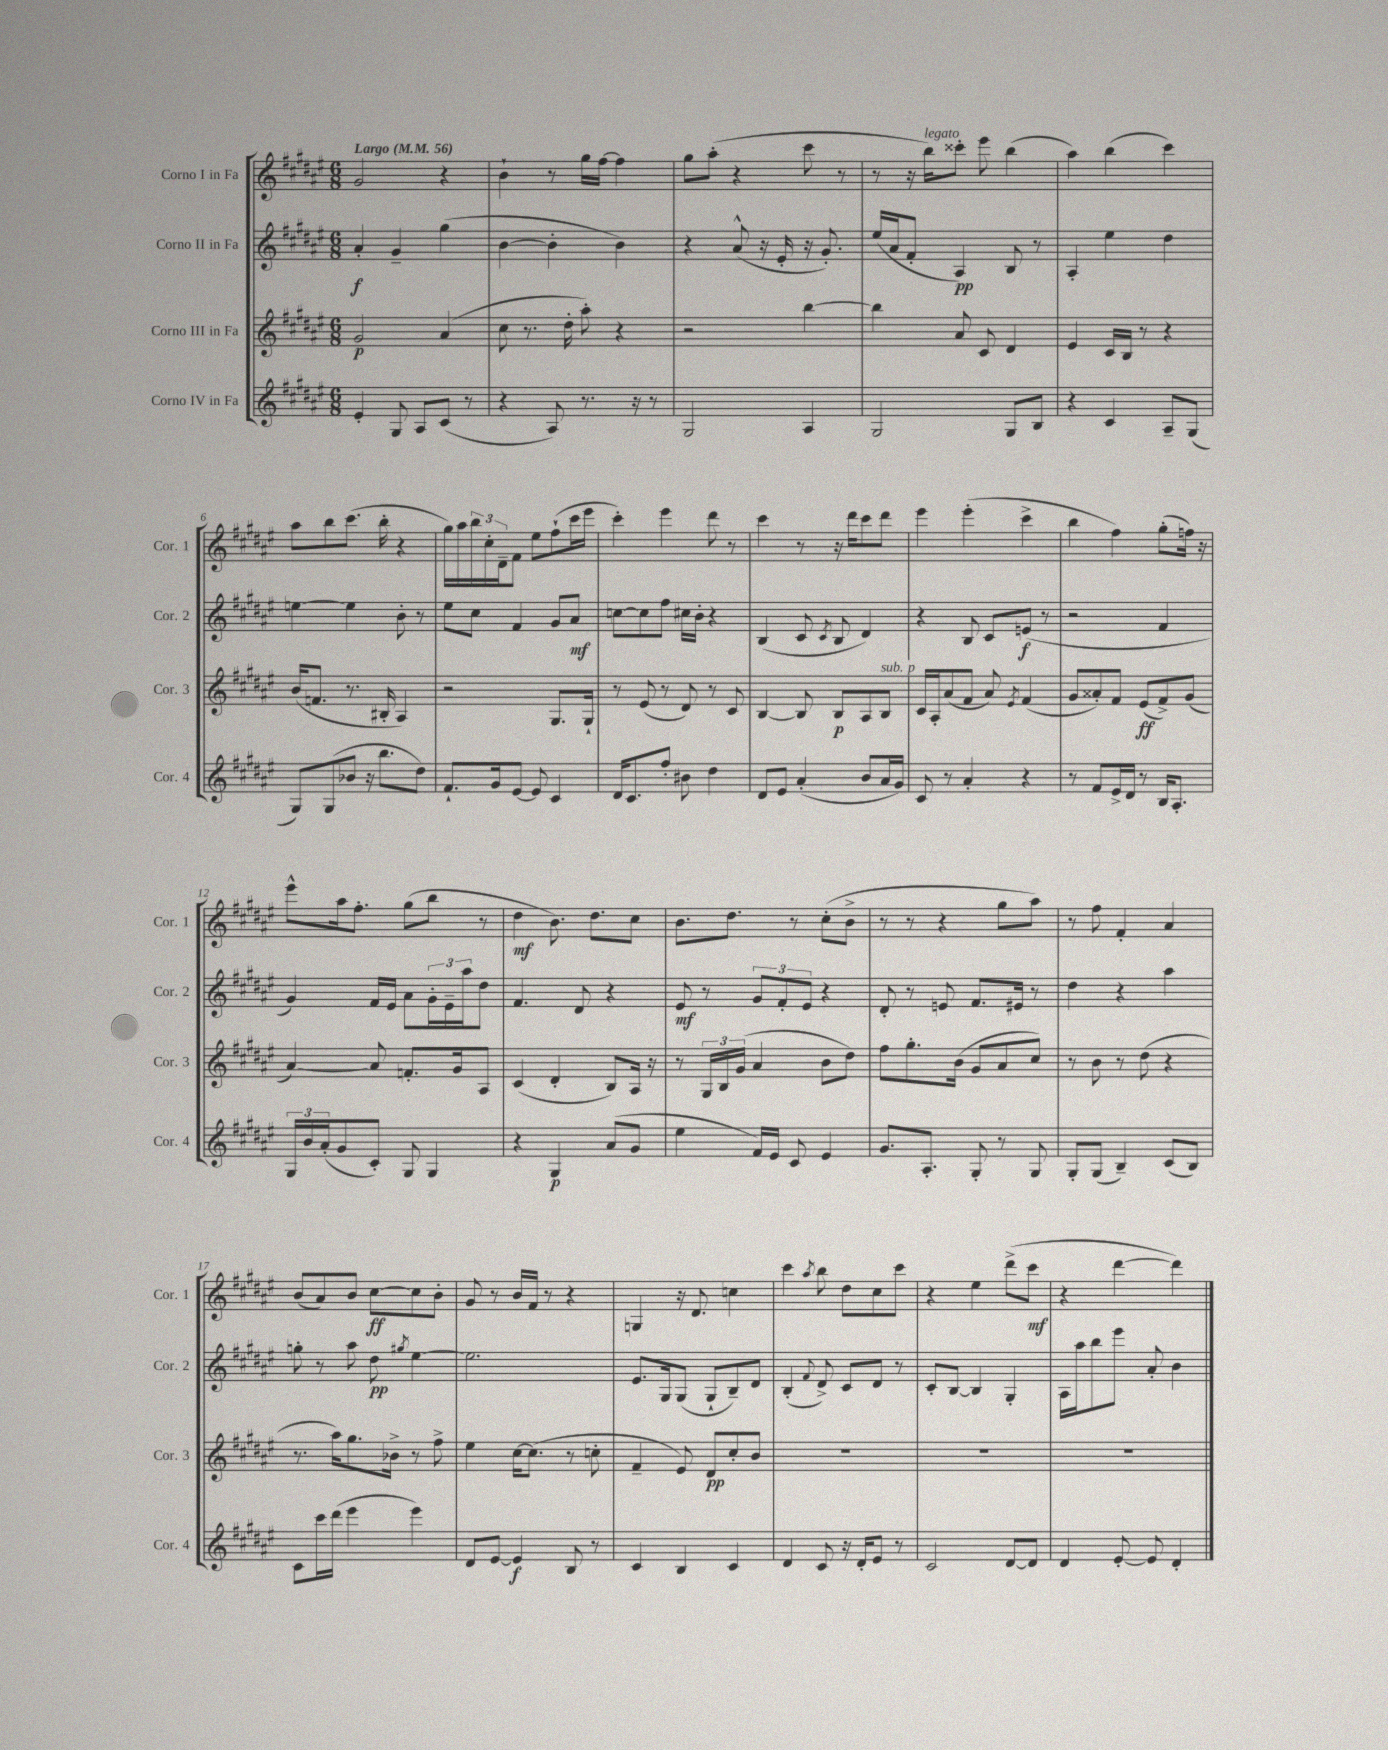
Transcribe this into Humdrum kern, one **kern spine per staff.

**kern	**kern	**kern	**kern
*staff4	*staff3	*staff2	*staff1
*clefG2	*clefG2	*clefG2	*clefG2
*k[f#c#g#d#a#e#]	*k[f#c#g#d#a#e#]	*k[f#c#g#d#a#e#]	*k[f#c#g#d#a#e#]
*M6/8	*M6/8	*M6/8	*M6/8
*MM56	*MM56	*MM56	*MM56
4e#'	2g#	4a#'	2g#
8G#	.	4g#~	.
8A#	.	.	.
(8c#	(4a#	(4gg#	4r
8r	.	.	.
=	=	=	=
4r	8cc#	[4b	4b`
.	8.r	.	.
8A#)	.	4b']	8r
.	16dd#'	.	.
8.r	8aa#')	.	16gg#
.	.	.	[16ff#
.	4r	4b)	4ff#]
16r	.	.	.
8r	.	.	.
=	=	=	=
2G#	2r	4r	8gg#
.	.	.	(8aa#'
.	.	(8a#^^	4r
.	.	16r	.
.	.	16e#'	.
4A#	[4bb	16r	8ccc#
.	.	8.g#')	.
.	.	.	8r
=	=	=	=
2G#	4bb]	(16ee#	8r
.	.	16a#	.
.	.	8f#'	16r
.	.	.	16bb)
.	8a#	4A#)	8ccc##'
.	8c#	.	8eee#
8G#	4d#	8B	(4bb
8B	.	8r	.
=	=	=	=
4r	4e#	4A#'	4aa#)
4c#	16c#	4ee#	(4bb
.	16B	.	.
.	8r	.	.
8A#~	4r	4dd#	4ccc#)
(8G#	.	.	.
=	=	=	=
8G#)	(16b	[4ee	8aa#
.	8.f	.	.
(8G#	.	.	8bb
8b-	8.r	4ee]	(8.ccc#
16r	.	.	.
8.bb	16B#'	.	16bb'
.	4A#)	8b'	4r
8dd#)	.	8r	.
=	=	=	=
8.f#`	2r	8ee#	16gg#)
.	.	.	16aa#
.	.	8cc#	24bb
.	.	.	24cc#'
16g#	.	.	.
.	.	.	24d#~
[8e#	.	4f#	8f#
8e#]	.	.	8ee#
4c#	8.G#	8g#	(8ff#`
.	.	8a#	16ccc#
.	16G#`	.	16eee#
=	=	=	=
16d#	8r	[8cc	4ccc#')
8.c#	.	.	.
.	(8e#	8cc]	.
8ff#'	8r	8ff#	4eee#
8b#	8d#)	16cc#	.
.	.	16b'	.
4dd#	8r	4r	8ddd#
.	8c#	.	8r
=	=	=	=
8d#	[4B	(4B	4ccc#
8e#	.	.	.
(4a#'	8B]	8c#	8r
.	.	8qc#	.
.	8B	8B	16r
.	.	.	16ddd#
8b	8A#	4d#)	8ccc#
16a#	8B	.	8ddd#
16g#)	.	.	.
=	=	=	=
8c#	16c#	4r	4eee#
.	16A#'	.	.
8r	(8a#	.	.
4a#'	8f#	8B	(4eee#'
.	8a#)	8c#	.
.	8qe#	.	.
4r	(4f#	(8e	4ccc#^
.	.	8r	.
=	=	=	=
8r	8g#	2r	4bb
8f#	8a##')	.	.
16e#^	8f#	.	4ff#)
16d#	.	.	.
8r	(8e#	.	.
16B	8f#^)	4f#	(8gg#'
8.A#'	.	.	.
.	(8g#	.	16ff)
.	.	.	16r
=	=	=	=
24G#	[4a#)	4g#)	8eee#^^
24b	.	.	.
(24a#'	.	.	.
8g#	.	.	16aa#
.	.	.	8.ff#'
8c#')	8a#]	16f#	.
.	.	16e#	.
8G#	8.f'	8a#	(8gg#
4G#	.	24g#'	8bb
.	.	24e#~	.
.	16g#	.	.
.	.	24aa#	.
.	8A#	8dd#	8r
=	=	=	=
4r	(4c#	4.f#	4dd#
4G#	4d#'	.	8.b)
.	.	8d#	.
.	.	.	8.dd#
(8a#	8B)	4r	.
8g#	16A#	.	8cc#
.	16r	.	.
=	=	=	=
4ee#	8r	8e#	8.b
.	24G#	8r	.
.	24B	.	.
.	.	.	8.dd#
.	(24g#	.	.
16f#)	4a#	12g#	.
16e#	.	.	.
.	.	12f#'	.
8c#	.	.	8r
.	.	12e#	.
4e#	8b	4r	(8cc#'
.	8dd#)	.	8b^
=	=	=	=
8.g#	8ff#	8d#'	8r
.	8.gg#'	8r	8r
8.A#'	.	.	.
.	.	8e	4r
.	(16b	.	.
8G#'	8g#	8.f#	.
8r	8a#	.	8gg#
.	.	16e#	.
8G#	8cc#)	8r	8aa#)
=	=	=	=
8G#'	8r	4dd#	8r
(8G#	8b	.	8ff#
4B~)	8r	4r	4f#'
.	(8dd#	.	.
(8c#	4r	4aa#	4a#
8B)	.	.	.
=	=	=	=
8c#	8.r	8gg'	(8b
16ccc#	.	8r	8a#)
(16ddd#	16aa#)	.	.
4eee#	8.gg#	8aa#	8b
.	.	8dd#	[8cc#
.	16b-^	.	.
.	.	8qgg#	.
4eee#)	8r	[4ee#	8cc#]
.	8ff#^	.	8b'
=	=	=	=
8d#	4ee#	2.ee#]	8g#
[8e#	.	.	8r
4e#]	[16cc#	.	16b
.	(8.cc#]	.	16f#
.	.	.	8r
8B	8r	.	4r
8r	8cc'	.	.
=	=	=	=
4c#	4f#~	8.e#	4G
.	.	16G#	.
4B	8e#)	(8G#	16r
.	.	.	8.d#
.	8d#	8G#`	.
4c#	8cc#'	8B~)	4cc
.	8b	8d#	.
=	=	=	=
4d#	2.r	(4B'	4ccc#
.	.	8qqf#	8qaa#
8c#	.	8d#^)	8bb
16r	.	8c#	8dd#
16d#'	.	.	.
8e#	.	8d#	8cc#
8r	.	8r	8ccc#
=	=	=	=
2c#	2.r	8c#'	4r
.	.	[8B	.
.	.	4B]	4ee#
[8d#	.	4G#'	(8ddd#^
8d#]	.	.	8ccc#
=	=	=	=
4d#	2.r	16A#	4r
.	.	16aa#	.
.	.	8bb	.
[8e#'	.	8eee#	[4ddd#
8e#]	.	8a#'	.
4d#'	.	4b	4ddd#])
==	==	==	==
*-	*-	*-	*-
